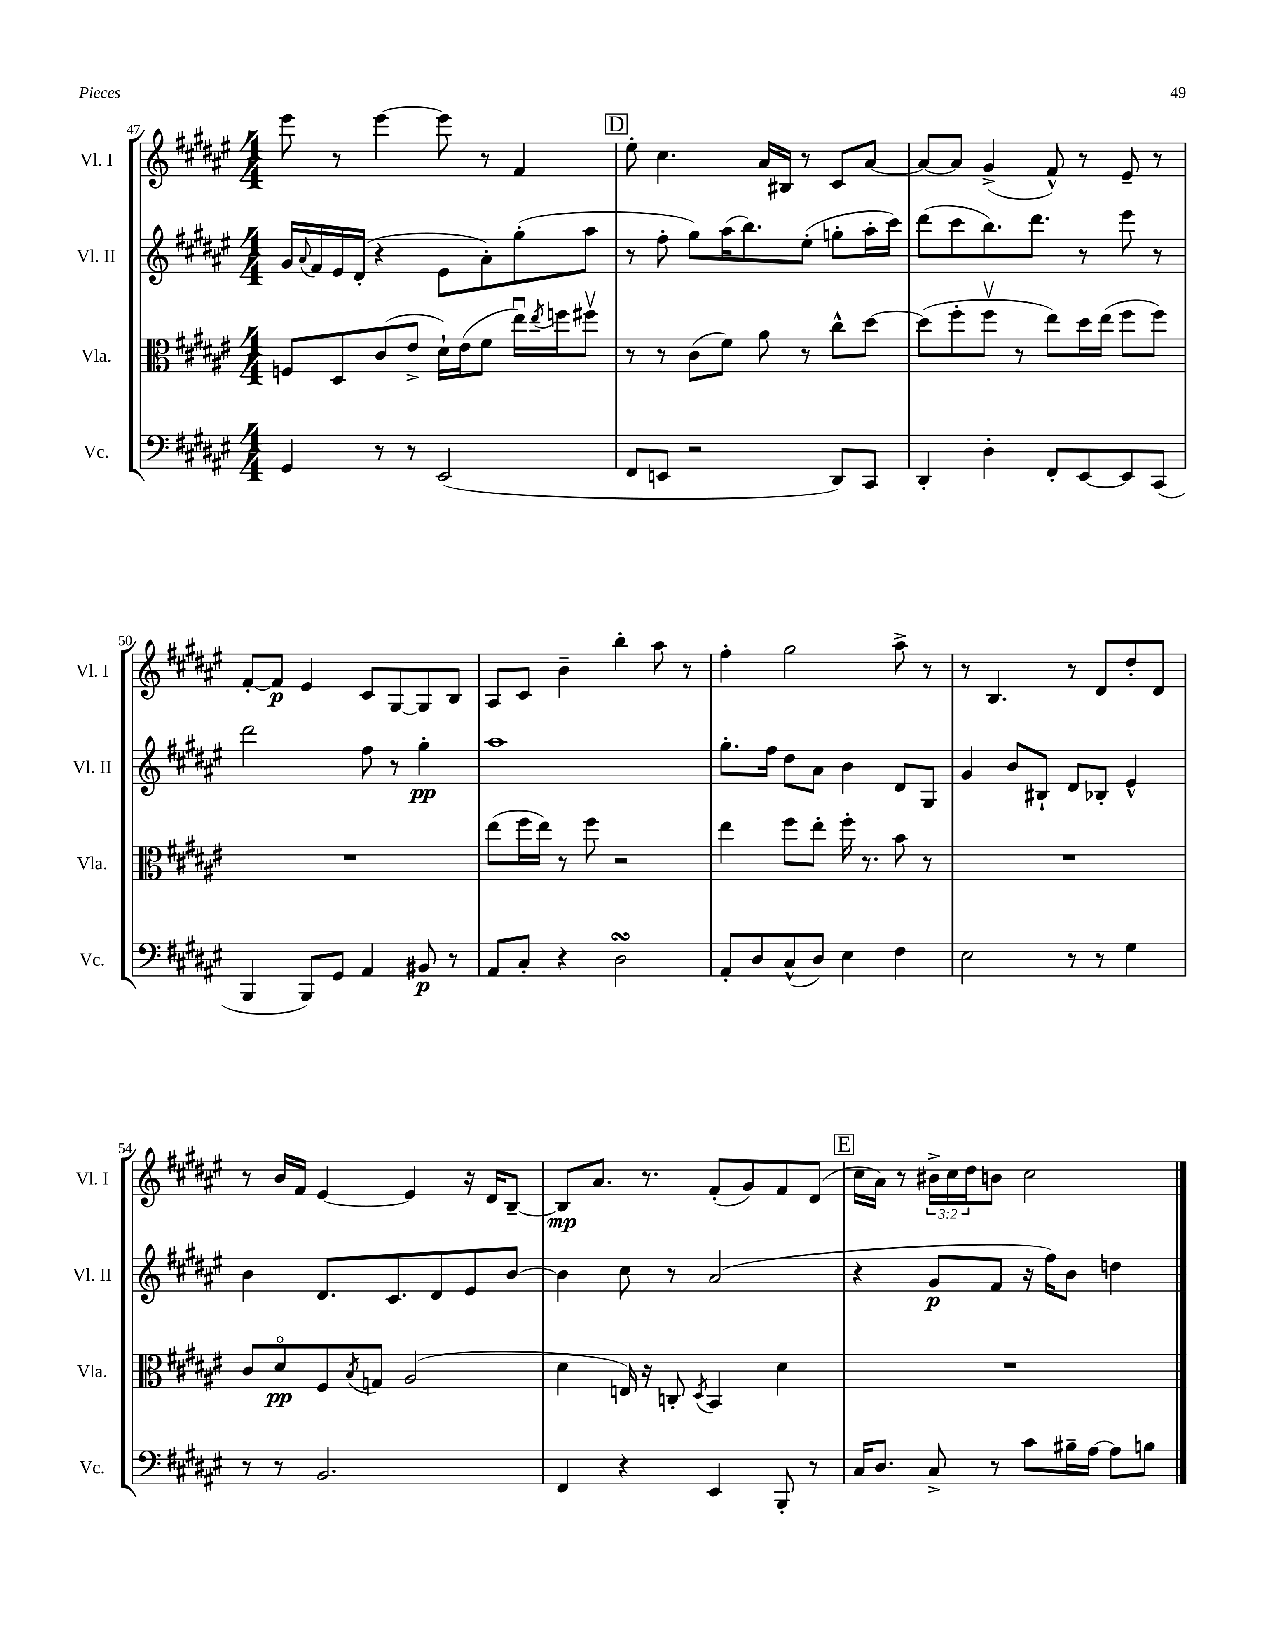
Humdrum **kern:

**kern	**dynam	**kern	**dynam	**kern	**dynam	**kern	**dynam
*part4	*part4	*part3	*part3	*part2	*part2	*part1	*part1
*staff4	*staff4	*staff3	*staff3	*staff2	*staff2	*staff1	*staff1
*I"Vc.	*	*I"Vla.	*	*I"Vl. II	*	*I"Vl. I	*
*I'Vc.	*	*I'Vla.	*	*I'Vl. II	*	*I'Vl. I	*
*clefF4	*	*clefC3	*	*clefG2	*	*clefG2	*
*k[f#c#g#d#a#e#]	*	*k[f#c#g#d#a#e#]	*	*k[f#c#g#d#a#e#]	*	*k[f#c#g#d#a#e#]	*
*M4/4	*	*M4/4	*	*M4/4	*	*M4/4	*
=47	=47	=47	=47	=47	=47	=47	=47
4GG#/	.	8Fn/L	.	16g#/LL	.	8eee#\	.
.	.	.	.	8qqa#/	.	.	.
.	.	.	.	16f#/	.	.	.
.	.	8D#/	.	16e#/	.	8r	.
.	.	.	.	(16d#'/JJ	.	.	.
8r	.	(8c#/	.	4r	.	[4eee#\	.
8r	.	8e#^/J	.	.	.	.	.
(2EE#/	.	16d#`\LL)	.	8e#\L	.	8eee#\]	.
.	.	(16e#\J	.	.	.	.	.
.	.	8f#\J	.	8a#'\)	.	8r	.
.	.	16ee#u\LL)	.	(8gg#'\	.	4f#/	.
.	.	8qee#/	.	.	.	.	.
.	.	16ffn\J	.	.	.	.	.
.	.	8ff#Xv\J	.	8aa#\J	.	.	.
!!LO:REH:place=s1:t=D
=48	=48	=48	=48	=48	=48	=48	=48
8FF#/L	.	8r	.	8r	.	8ee#'\	.
8EEn/J	.	8r	.	8ff#'\	.	4.cc#\	.
2r	.	(8c#\L	.	8gg#\L)	.	.	.
.	.	8f#\J)	.	(16aa#\K	.	.	.
.	.	.	.	8.bb\)	.	.	.
.	.	8a#\	.	.	.	16a#/LL	.
.	.	.	.	.	.	16B#X/JJ	.
.	.	8r	.	(8ee#'\J	.	8r	.
8DD#/L)	.	8cc#^^\L	.	8ggn'\L	.	8c#/L	.
8CC#/J	.	[8dd#\J	.	16aa#'\L	.	[8a#/J	.
.	.	.	.	16ccc#\JJ)	.	.	.
=49	=49	=49	=49	=49	=49	=49	=49
4DD#'/	.	(8dd#\L]	.	(8ddd#\L	.	8a#/L_	.
.	.	8ff#'\	.	8ccc#\	.	8a#/J]	.
4D#'\	.	8ff#v\J	.	8.bb\)	.	(4g#^/	.
.	.	8r	.	.	.	.	.
.	.	.	.	8.ddd#\J	.	.	.
8FF#'/L	.	8ee#\L)	.	.	.	8f#^^/)	.
[8EE#/	.	16dd#\L	.	8r	.	8r	.
.	.	(16ee#\JJ	.	.	.	.	.
8EE#/]	.	8ff#\L	.	8eee#\	.	8e#~/	.
(8CC#/J	.	8ff#\J)	.	8r	.	8r	.
!!LO:LB:g=z
=50	=50	=50	=50	=50	=50	=50	=50
4BBB/	.	1r	.	2ddd#\	.	[8f#'/L	.
.	.	.	.	.	.	8f#/J]	p
8BBB/L)	.	.	.	.	.	4e#/	.
8GG#/J	.	.	.	.	.	.	.
4AA#/	.	.	.	8ff#\	.	8c#/L	.
.	.	.	.	8r	.	[8G#/	.
8BB#X/	p	.	.	4gg#'\	pp	8G#/]	.
8r	.	.	.	.	.	8B/J	.
=51	=51	=51	=51	=51	=51	=51	=51
8AA#/L	.	(8ee#\L	.	1aa#	.	8A#/L	.
8C#'/J	.	16ff#\L	.	.	.	8c#/J	.
.	.	16ee#\JJ)	.	.	.	.	.
4r	.	8r	.	.	.	4b~\	.
.	.	8ff#\	.	.	.	.	.
2D#sSSS\	.	2r	.	.	.	4bb'\	.
.	.	.	.	.	.	8aa#\	.
.	.	.	.	.	.	8r	.
=52	=52	=52	=52	=52	=52	=52	=52
8AA#'/L	.	4ee#\	.	8.gg#'\L	.	4ff#'\	.
8D#/	.	.	.	.	.	.	.
.	.	.	.	16ff#\Jk	.	.	.
(8C#^^/	.	8ff#\L	.	8dd#\L	.	2gg#\	.
8D#/J)	.	8ee#'\J	.	8a#\J	.	.	.
4E#\	.	16ff#'\	.	4b\	.	.	.
.	.	8.r	.	.	.	.	.
4F#\	.	8b\	.	8d#/L	.	8aa#^\	.
.	.	8r	.	8G#/J	.	8r	.
=53	=53	=53	=53	=53	=53	=53	=53
2E#\	.	1r	.	4g#/	.	8r	.
.	.	.	.	.	.	4.B/	.
.	.	.	.	8b/L	.	.	.
.	.	.	.	8B#X`/J	.	.	.
8r	.	.	.	8d#/L	.	8r	.
8r	.	.	.	8B-X'/J	.	8d#/L	.
4G#\	.	.	.	4e#^^/	.	8dd#'/	.
.	.	.	.	.	.	8d#/J	.
!!LO:LB:g=z
=54	=54	=54	=54	=54	=54	=54	=54
8r	.	8c#/L	.	4b\	.	8r	.
8r	.	8d#/	pp	.	.	16b/LL	.
.	.	.	.	.	.	16f#/JJ	.
2.BB/	.	8F#/	.	8.d#/L	.	[4e#/	.
.	.	8qB/	.	.	.	.	.
.	.	8Gn/J	.	.	.	.	.
.	.	.	.	8.c#/	.	.	.
.	.	(2A#/	.	.	.	4e#/]	.
.	.	.	.	8d#/	.	.	.
.	.	.	.	8e#/	.	16r	.
.	.	.	.	.	.	16d#/KL	.
.	.	.	.	[8b/J	.	[8B~/J	.
=55	=55	=55	=55	=55	=55	=55	=55
4FF#/	.	4d#\	.	4b\]	.	8B/L]	mp
.	.	.	.	.	.	8.a#/J	.
4r	.	16En/)	.	8cc#\	.	.	.
.	.	16r	.	.	.	8.r	.
.	.	8Cn'/	.	8r	.	.	.
.	.	8qD#/	.	.	.	.	.
4EE#/	.	4BB/	.	(2a#/	.	(8f#'/L	.
.	.	.	.	.	.	8g#/)	.
8BBB'/	.	4d#\	.	.	.	8f#/	.
8r	.	.	.	.	.	(8d#/J	.
!!LO:REH:place=s1:t=E
=56	=56	=56	=56	=56	=56	=56	=56
16C#/KL	.	1r	.	4r	.	16cc#\LL	.
8.D#/J	.	.	.	.	.	16a#\JJ)	.
.	.	.	.	.	.	8r	.
8C#^/	.	.	.	8g#/L	p	24b#X^\LL	.
.	.	.	.	.	.	24cc#\	.
.	.	.	.	.	.	24dd#\J	.
8r	.	.	.	8f#/J	.	8bn\J	.
8c#\L	.	.	.	16r	.	2cc#\	.
.	.	.	.	16ff#\KL)	.	.	.
16B#X~\L	.	.	.	8b\J	.	.	.
[16A#\JJ	.	.	.	.	.	.	.
8A#\L]	.	.	.	4ddn\	.	.	.
8Bn\J	.	.	.	.	.	.	.
==	==	==	==	==	==	==	==
*-	*-	*-	*-	*-	*-	*-	*-
